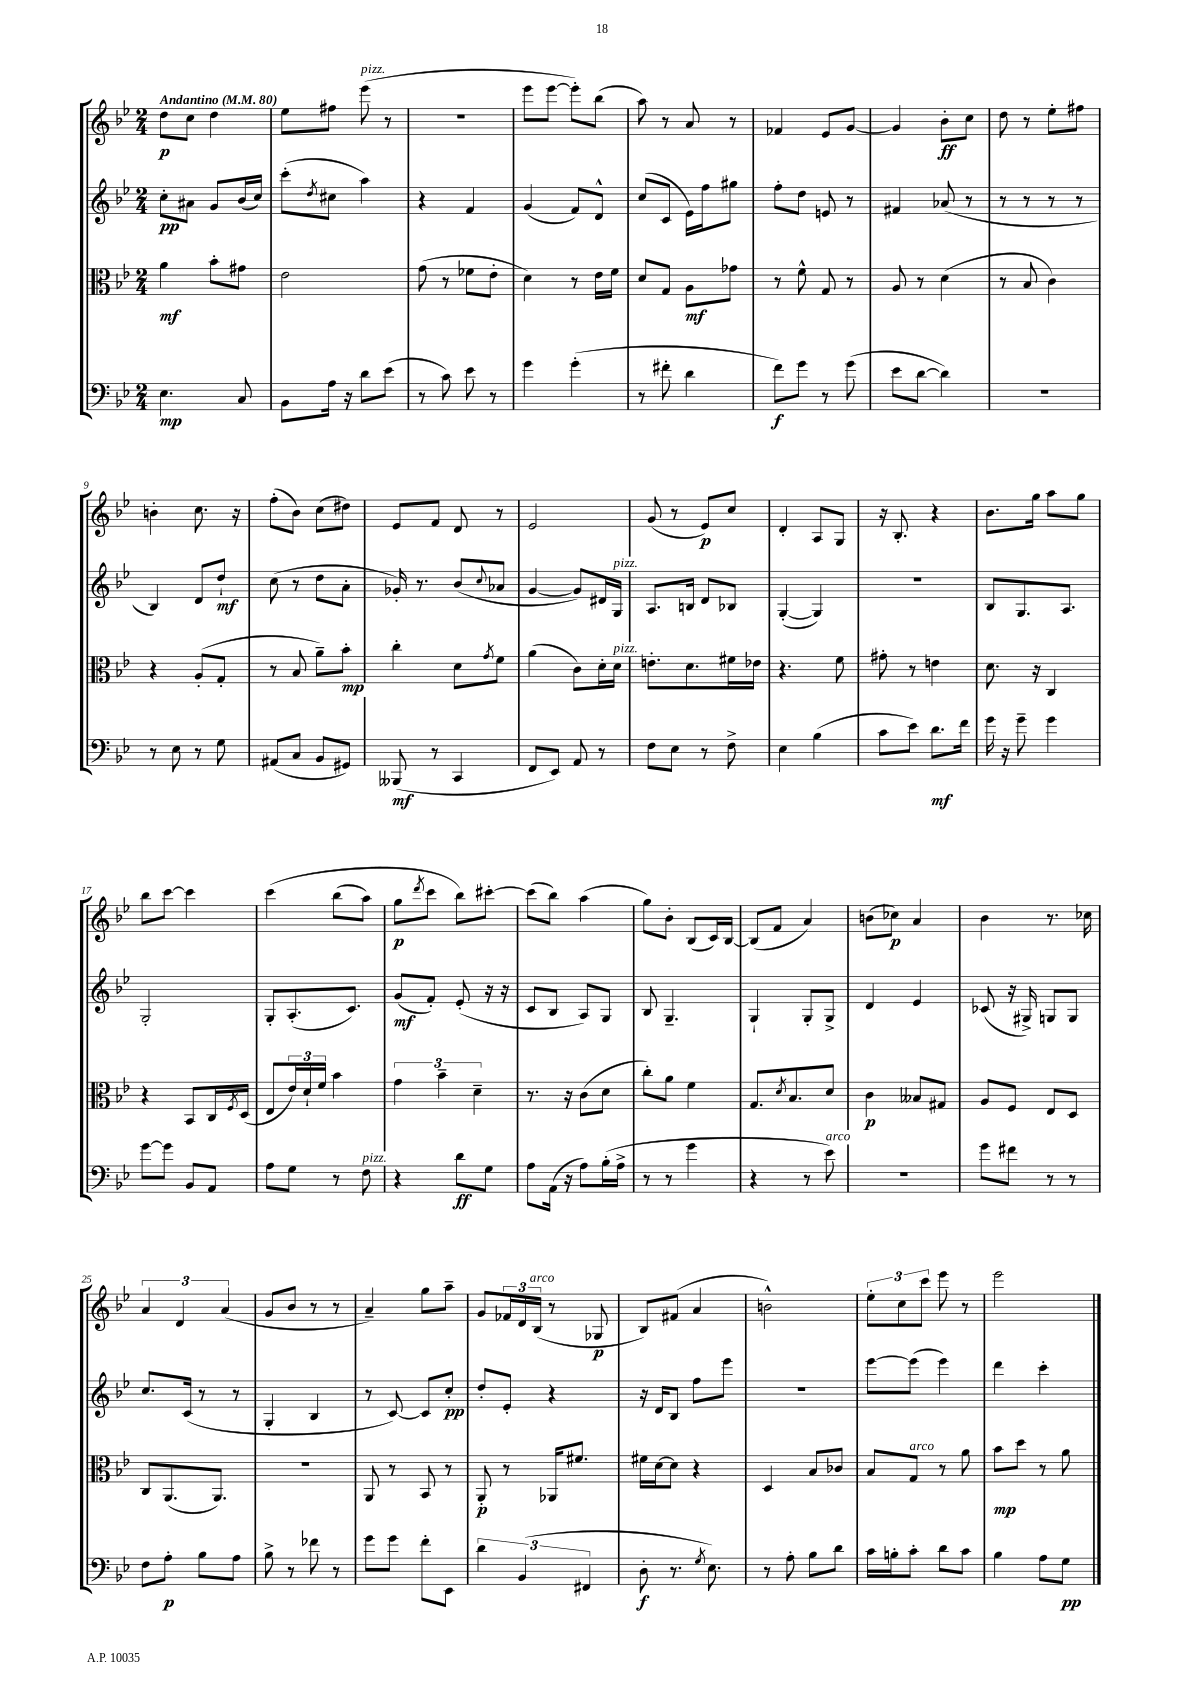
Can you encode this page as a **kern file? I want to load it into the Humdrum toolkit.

**kern	**kern	**kern	**kern
*staff4	*staff3	*staff2	*staff1
*clefF4	*clefC3	*clefG2	*clefG2
*k[b-e-]	*k[b-e-]	*k[b-e-]	*k[b-e-]
*M2/4	*M2/4	*M2/4	*M2/4
*MM80	*MM80	*MM80	*MM80
4.E-	4a	8cc'	8dd
.	.	8a#	8cc
.	8b-'	8g	4dd
8C	8g#	(16b-	.
.	.	16cc)	.
=	=	=	=
8BB-	2e-	(8ccc'	8ee-
.	.	8qdd	.
16A	.	8cc#	8ff#
16r	.	.	.
8d	.	4aa)	(8eee-
(8e-	.	.	8r
=	=	=	=
8r	(8g	4r	2r
8c)	8r	.	.
8e-	8f-	4f	.
8r	8e-'	.	.
=	=	=	=
4g	4d)	(4g	8eee-
.	.	.	[8eee-
(4g'	8r	8f)	8eee-'])
.	16e-	8d^^	(8bb-
.	16f	.	.
=	=	=	=
8r	8d	(8cc	8aa)
8f#'	8G	8c	8r
4d	8A	16e-)	8a
.	.	16ff	.
.	8g-	8gg#	8r
=	=	=	=
8f)	8r	8ff'	4f-
8g	8f^^	8dd	.
8r	8G	8e	8e-
(8g	8r	8r	[8g
=	=	=	=
8e-	8A	4f#	4g]
[8d	8r	.	.
4d])	(4d	(8a-	8b-'
.	.	8r	8cc
=	=	=	=
2r	8r	8r	8dd
.	8B-	8r	8r
.	4c)	8r	8ee-'
.	.	8r	8ff#
=	=	=	=
8r	4r	4B-)	4b'
8E-	.	.	.
8r	(8A'	8d	8.cc
8G	8G'	8dd`	.
.	.	.	16r
=	=	=	=
(8AA#	8r	(8cc	(8ff'
8C	8B-	8r	8b-)
8BB-	8a~)	8dd	(8cc
8GG#)	8b-'	8a'	8dd#)
=	=	=	=
(8BBB--	4cc'	16g-')	8e-
.	.	8.r	.
8r	.	.	8f
4CC	8d	(8b-	8d
.	8qg	8qqcc	.
.	8f	8a-	8r
=	=	=	=
8FF	(4a	[4g	2e-
8EE-)	.	.	.
8AA	8c)	8g])	.
8r	16d'	16d#	.
.	16d	16G	.
=	=	=	=
8F	8.e'	8.A	(8g
8E-	.	.	8r
.	8.d	16B	.
8r	.	8d	8e-)
8F^	16f#	8B-	8cc
.	16e-	.	.
=	=	=	=
4E-	4.r	([4G'	4d'
(4B-	.	4G])	8A
.	8f	.	8G
=	=	=	=
8c	8g#'	2r	16r
.	.	.	8.B-'
8e-)	8r	.	.
8.d	4e	.	4r
16f	.	.	.
=	=	=	=
16g	8.d	8B-	8.b-
16r	.	.	.
8g~	.	8.G	.
.	16r	.	16gg
4g	4C	.	8aa
.	.	8.A	.
.	.	.	8gg
=	=	=	=
[8g	4r	2G'	8bb-
8g]	.	.	[8ccc
8BB-	8BB-	.	4ccc]
8AA	16C	.	.
.	8qF	.	.
.	(16D	.	.
=	=	=	=
8A	8E-	8G'	&(4ccc
8G	24e-)	(8.A'	.
.	24d`	.	.
.	24f	.	.
8r	4b-	.	(8bb-
.	.	8.c)	.
8F	.	.	8aa)
=	=	=	=
4r	6g	(8g	8gg
.	.	.	8qddd
.	.	8f')	8ccc
.	6b-~	.	.
8d	.	(8e-'	8bb-&)
.	6d~	.	.
8G	.	16r	[8ccc#'
.	.	16r	.
=	=	=	=
8A	8.r	8c	(8ccc#]
(16AA	.	8B-	8bb-)
16r	16r	.	.
8A)	(8c	8A)	(4aa
(16B-'	8d	8G	.
16A^	.	.	.
=	=	=	=
8r	8cc')	8B-	8gg)
8r	8a	4.G~	8b-'
4g	4f	.	(8B-
.	.	.	16c)
.	.	.	[16B-
=	=	=	=
4r	8.G	4G`	(8B-]
.	.	.	8f
.	8qd	.	.
.	8.B-	.	.
8r	.	8G'	4a)
8e-)	8d	8G^	.
=	=	=	=
2r	4c	4d	(8b
.	.	.	8cc-)
.	8B--	4e-	4a
.	8G#	.	.
=	=	=	=
8g	8A	(8c-	4b-
8f#	8F	16r	.
.	.	16G#^)	.
8r	8E-	8G	8.r
8r	8D	8G	.
.	.	.	16cc-
=	=	=	=
8F	8C	8.cc	6a
8A'	(8.AA	.	.
.	.	.	6d
.	.	(16c	.
8B-	.	8r	.
.	8.AA)	.	.
.	.	.	(6a
8A	.	8r	.
=	=	=	=
8B-^	2r	4G'	8g
8r	.	.	8b-
8f-	.	4B-	8r
8r	.	.	8r
=	=	=	=
8g	8AA	8r	4a~)
8g	8r	[8c)	.
8f'	8BB-	8c]	8gg
8EE-	8r	8cc'	8aa~
=	=	=	=
6d	8AA'	8dd'	8g
.	8r	8e-'	24f-
(6BB-	.	.	24d
.	.	.	(24B-
.	16AA-	4r	8r
.	8.f#	.	.
6FF#	.	.	.
.	.	.	8G-
=	=	=	=
8D'	16f#	16r	8B-)
.	[16d	16d	.
8.r	8d]	8B-	(8f#
.	4r	8ff	4a
8qG	.	.	.
8.E-)	.	.	.
.	.	8eee-	.
=	=	=	=
8r	4D	2r	2b^^)
8A'	.	.	.
8B-	8B-	.	.
8d	8c-	.	.
=	=	=	=
16c	8B-	[8eee-	12ee-'
16B'	.	.	.
.	.	.	12cc
8c'	8G	(8eee-]	.
.	.	.	12ccc
8d	8r	4eee-)	8eee-
8c	8a	.	8r
=	=	=	=
4B-	8b-	4ddd	2eee-
.	8dd	.	.
8A	8r	4ccc'	.
8G	8a	.	.
==	==	==	==
*-	*-	*-	*-
